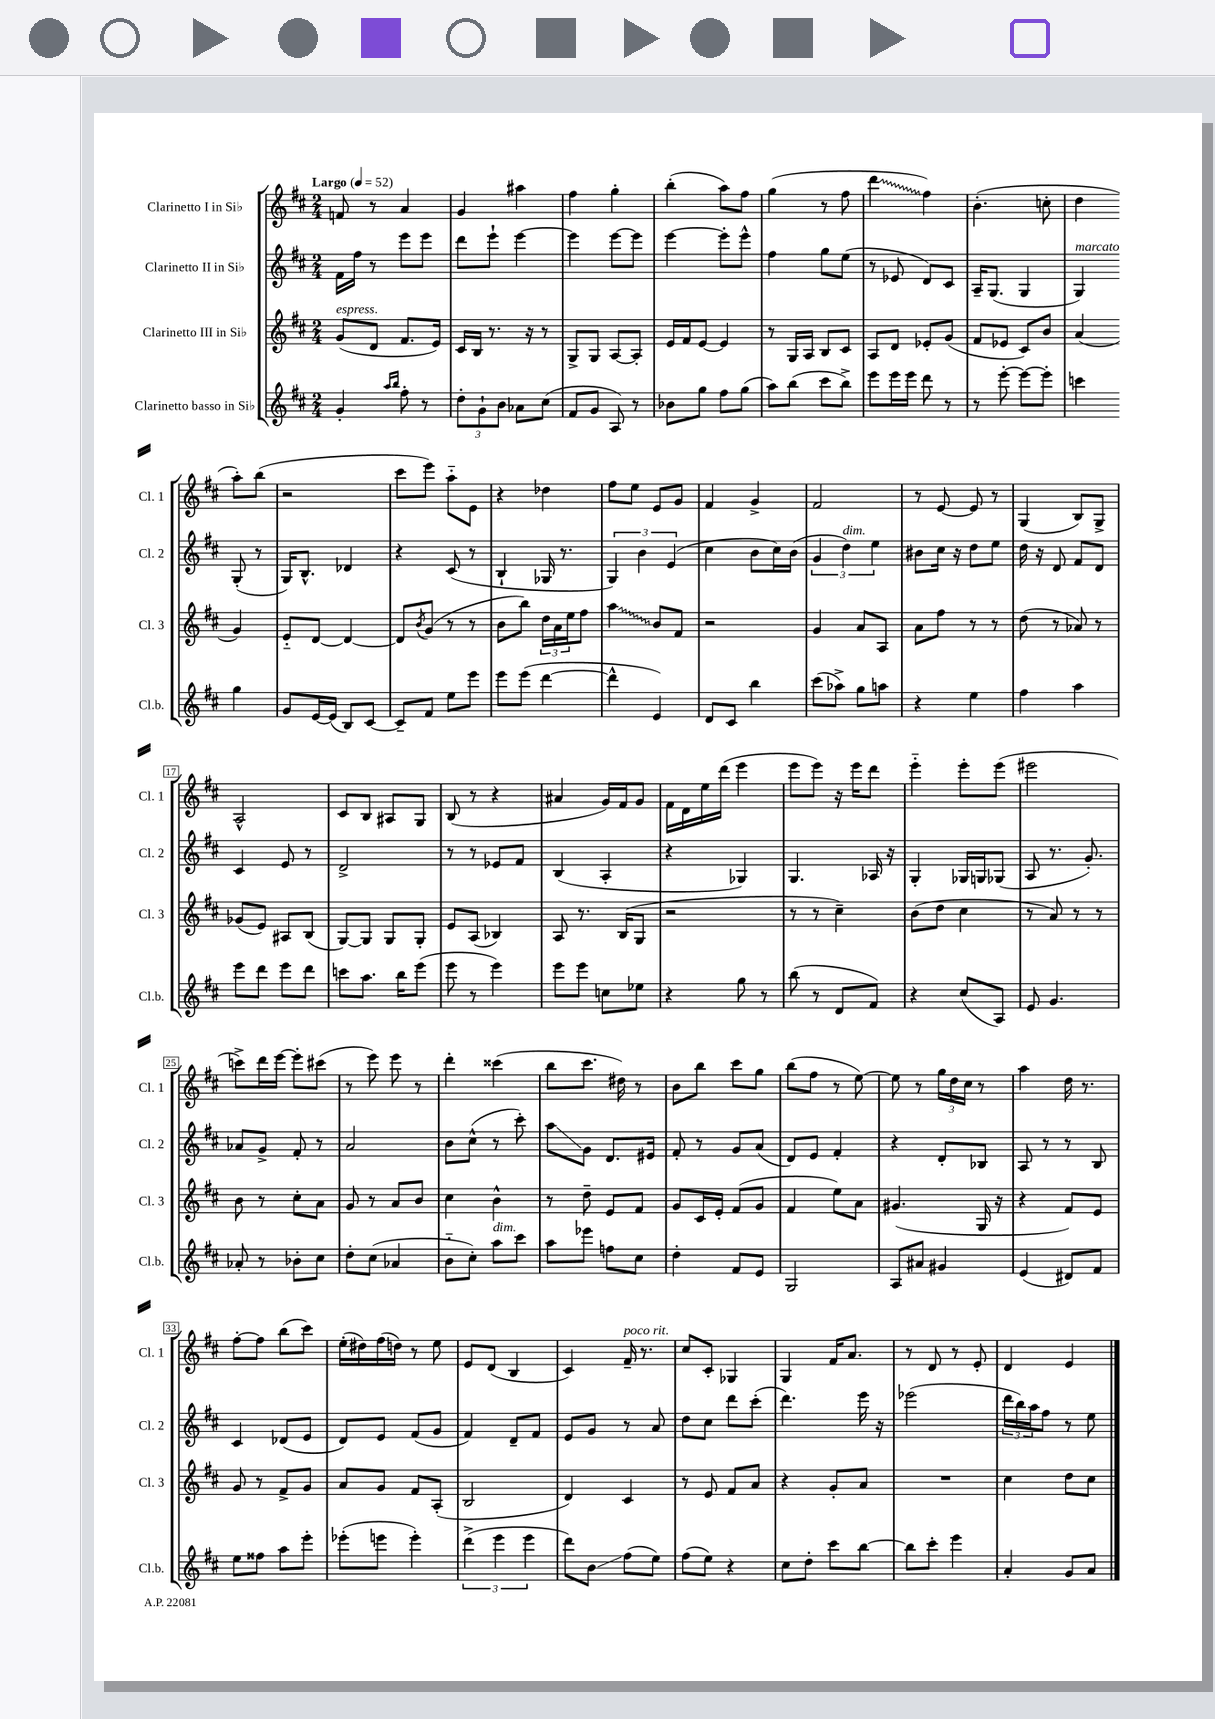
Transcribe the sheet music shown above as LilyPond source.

<<
\new StaffGroup <<
\new Staff = "s0" \with { instrumentName = "Clarinetto I in Sib" shortInstrumentName = "Cl. 1" } {
    \clef treble \key d \major \numericTimeSignature \time 2/4 \tempo "Largo" 4 = 52
    f'8 r8 a'4 |
    g'4 ais''4 |
    fis''4 g''4-. |
    b''4-.( a''8) fis''8 |
    g''4( r8 fis''8 |
    \once \override Glissando.style = #'zigzag d'''4\glissando fis''4) |
    b'4.-.( c''8-. |
    d''4 a''8-.) b''8( |
    r2 |
    cis'''8 e'''8) a''8-_ e'8 |
    r4 des''4 |
    fis''8 e''8 e'8 g'8 |
    fis'4 g'4-> |
    fis'2 |
    r8 e'8~ e'8 r8 |
    g4( b8) g8-> |
    a2-^ |
    cis'8 b8 ais8 g8 |
    b8( r8 r4 |
    ais'4 g'16) fis'16 g'8 |
    fis'16 d'16 e''16 d'''16( e'''4 |
    e'''8 e'''8) r16 e'''16 d'''8 |
    e'''4-_ e'''8-. e'''8( |
    eis'''2 |
    c'''8->) d'''16 e'''16~ e'''8-. cis'''8( |
    r8 e'''8) e'''8 r8 |
    d'''4-. cisis'''4( |
    b''8 cis'''8. dis''16) r8 |
    b'8 b''8 cis'''8 g''8 |
    b''8( fis''8 r8 e''8~) |
    e''8 r8 \tuplet 3/2 { g''16 d''16 cis''16 } r8 |
    a''4 d''16 r8. |
    fis''8~-. fis''8 b''8( cis'''8) |
    e''16-.( dis''16) fis''16( d''16) r8 e''8 |
    e'8 d'8( b4 |
    cis'4) fis'16--^\markup { \italic "poco rit." } r8. |
    cis''8 cis'8-. ges4 |
    g4 fis'16 a'8. |
    r8 d'8 r8 e'8-. |
    d'4 e'4 \bar "|." |
}
\new Staff = "s1" \with { instrumentName = "Clarinetto II in Sib" shortInstrumentName = "Cl. 2" } {
    \clef treble \key d \major \numericTimeSignature \time 2/4
    fis'16 fis''16 r8 e'''8 e'''8 |
    d'''8 e'''8-! e'''4~ |
    e'''4 e'''8~ e'''8 |
    e'''4~ e'''8-. e'''8-^ |
    fis''4 g''8 e''8( |
    r8 ees'8 d'8) cis'8 |
    a16-- g8.( g4 |
    g4^\markup { \italic "marcato" }) g8-.( r8 |
    g16) b8.-^ des'4 |
    r4 cis'8( r8 |
    b4-! ges16 r8. |
    \tuplet 3/2 { g4) b'4 e'4( } |
    cis''4 b'8 cis''16) b'16( |
    \tuplet 3/2 { g'4 d''4^\markup { \italic "dim." }) e''4 } |
    bis'8 cis''16 r16 d''8 e''8 |
    d''16 r16 d'8 fis'8 d'8 |
    cis'4 e'8 r8 |
    d'2-> |
    r8 r8 ees'8 fis'8 |
    b4( a4-. |
    r4 ges4) |
    g4. aes16 r16 |
    g4-. ges16 g16 ges8( |
    a8 r8. g'8.-.) |
    aes'8 g'8-> fis'8-. r8 |
    a'2 |
    b'8 cis''8-^( r8 cis'''8-.) |
    a''8\glissando g'8 d'8. eis'16 |
    fis'8-. r8 g'8 a'8( |
    d'8) e'8 fis'4-. |
    r4 d'8-. bes8 |
    a8 r8 r8 b8 |
    cis'4 des'8( e'8 |
    d'8) e'8 fis'8( g'8 |
    fis'4) d'8-- fis'8 |
    e'8 g'8 r8 a'8 |
    d''8 cis''8 d'''8 cis'''8-.( |
    d'''4.) e'''16 r16 |
    ees'''2( |
    \tuplet 3/2 { d'''16 b''16) a''16 } fis''8 r8 e''8 \bar "|." |
}
\new Staff = "s2" \with { instrumentName = "Clarinetto III in Sib" shortInstrumentName = "Cl. 3" } {
    \clef treble \key d \major \numericTimeSignature \time 2/4
    g'8^\markup { \italic "espress." }( d'8 fis'8. e'16) |
    cis'16 b16 r8. r16 r8 |
    g8-> g8 a8~ a8-. |
    e'16 fis'16 e'8~ e'4 |
    r8 g16 a16 b8 cis'8 |
    a8 d'8 ees'8-. g'8( |
    fis'8 ees'8 cis'8) b'8 |
    a'4( g'4) |
    e'8-_ d'8~ d'4~ |
    d'8 \acciaccatura { b'8 } g'8( r8 r8 |
    b'8 b''8) \tuplet 3/2 { d''16 a'16 e''16 } fis''8 |
    \once \override Glissando.style = #'zigzag a''4\glissando b'8 fis'8 |
    r2 |
    g'4 a'8 a8 |
    a'8 fis''8 r8 r8 |
    d''8( r8 aes'8) r8 |
    ges'8( e'8) ais8 b8( |
    g8~) g8 g8 g8-. |
    e'8 a8( bes4) |
    a8 r8. b16( g8 |
    r2 |
    r8 r8 cis''4--) |
    b'8( d''8 cis''4 |
    r8 a'8) r8 r8 |
    b'8 r8 cis''8-. a'8 |
    g'8 r8 a'8 b'8 |
    cis''4 b'4-^ |
    r8 d''8-- e'8 fis'8 |
    g'8 cis'16 e'16-. fis'8( g'8 |
    fis'4 e''8) a'8 |
    gis'4.( g16 r16 |
    r4 fis'8) e'8 |
    g'8 r8 fis'8-> g'8 |
    a'8 g'8 fis'8 a8-.( |
    b2 |
    d'4) cis'4 |
    r8 e'8 fis'8 a'8 |
    r4 g'8-. a'8 |
    R2 |
    cis''4 d''8 cis''8 \bar "|." |
}
\new Staff = "s3" \with { instrumentName = "Clarinetto basso in Sib" shortInstrumentName = "Cl.b." } {
    \clef treble \key d \major \numericTimeSignature \time 2/4
    g'4-. \grace { a''16 b''16 } fis''8-. r8 |
    \tuplet 3/2 { d''8-. g'8-! b'8 } aes'8 cis''8( |
    fis'8 g'8 a8) r8 |
    bes'8 g''8 fis''8 g''8( |
    a''8) b''8( cis'''8 b''8->) |
    e'''8 e'''16 e'''16 d'''8 r8 |
    r8 e'''8~-. e'''8~ e'''8-. |
    c'''4 g''4 |
    g'8 e'16~ e'16( b8) cis'8~ |
    cis'8-- fis'8 e''8 e'''8 |
    e'''8 e'''8( d'''4~ |
    d'''4-^ e'4) |
    d'8 cis'8 b''4 |
    cis'''8( aes''8->) g''8 a''8 |
    r4 e''4 |
    fis''4 a''4 |
    e'''8 d'''8 e'''8 d'''8 |
    c'''8 a''8. b''16 e'''8( |
    e'''8 r8 e'''4) |
    e'''8 e'''8 c''8 ees''8 |
    r4 g''8 r8 |
    b''8( r8 d'8 fis'8) |
    r4 cis''8( a8) |
    e'8 g'4. |
    aes'8-. r8 bes'8-. cis''8 |
    d''8-. cis''8( aes'4 |
    b'8-_ cis''8-.) a''8^\markup { \italic "dim." } cis'''8 |
    a''8 ees'''8 f''8 cis''8 |
    d''4-. fis'8 e'8 |
    g2 |
    a8 ais'8 gis'4 |
    e'4( dis'8) fis'8 |
    e''8 fisis''8 a''8 e'''8-. |
    ees'''8-.( e'''8 e'''4-.) |
    \tuplet 3/2 { d'''4->( e'''4 e'''4 } |
    d'''8) b'8\glissando fis''8( e''8) |
    fis''8( e''8) r4 |
    cis''8 d''8-. cis'''8 b''8~ |
    b''8 cis'''8-. e'''4 |
    a'4-. g'8 a'8 \bar "|." |
}
>>
>>
\layout { \context { \Score \override BarNumber.stencil = #(make-stencil-boxer 0.1 0.3 ly:text-interface::print) } }
